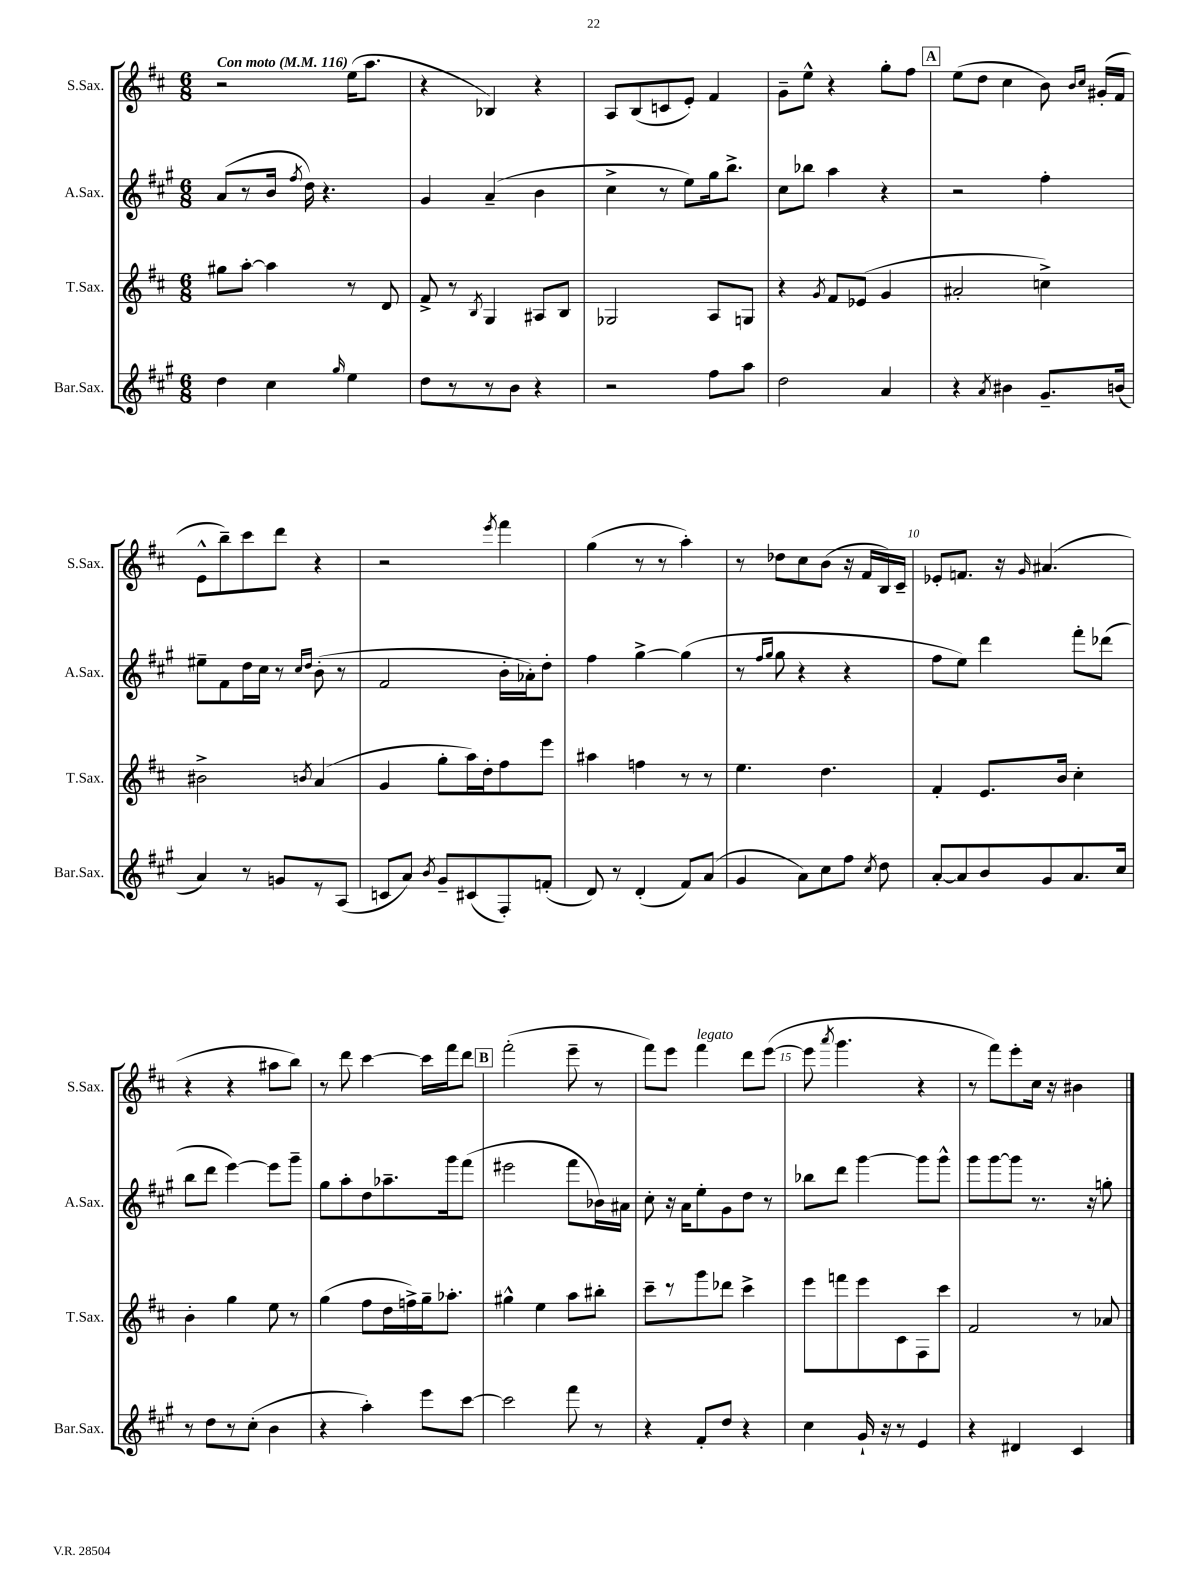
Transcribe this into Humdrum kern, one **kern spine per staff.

**kern	**kern	**kern	**kern
*part4	*part3	*part2	*part1
*staff4	*staff3	*staff2	*staff1
*I"Bar.Sax.	*I"T.Sax.	*I"A.Sax.	*I"S.Sax.
*I'Bar.Sax.	*I'T.Sax.	*I'A.Sax.	*I'S.Sax.
*clefG2	*clefG2	*clefG2	*clefG2
*k[f#c#g#]	*k[f#c#]	*k[f#c#g#]	*k[f#c#]
*M6/8	*M6/8	*M6/8	*M6/8
*MM116	*MM116	*MM116	*MM116
=1	=1	=1	=1
!	!	!	!LO:TX:a:B:t=Con moto
4dd\	8gg#X\L	(8a/L	2r
.	[8aa'\J	8r	.
4cc#\	4aa\]	16b/Jk	.
.	.	8qff#/	.
.	.	16dd\)	.
.	.	4.r	.
16qqgg#/	.	.	.
4ee\	8r	.	(16ee\KL
.	.	.	8.aa\J
.	8d/	.	.
=2	=2	=2	=2
8dd\L	8f#^/	4g#/	4r
8r	8r	.	.
.	8qB/	.	.
8r	4G/	(4a~/	4B-X/)
8b\J	.	.	.
4r	8A#X/L	4b\	4r
.	8B/J	.	.
=3	=3	=3	=3
2r	2G-X/	4cc#^\	8A/L
.	.	.	(8B/
.	.	8r	8cn/
.	.	8ee\L)	8e'/J)
8ff#\L	8A/L	16gg#\k	4f#/
.	.	8.bb^\J	.
8aa\J	8Gn/J	.	.
=4	=4	=4	=4
2dd\	4r	8cc#\L	8g~\L
.	.	8bb-X\J	8ee^^\J
.	8qg/	.	.
.	8f#/L	4aa\	4r
.	(8e-X/J	.	.
4a/	4g/	4r	8gg'\L
.	.	.	8ff#\J
!!LO:REH:place=s1:t=A
=5	=5	=5	=5
4r	2a#X'/	2r	(8ee\L
.	.	.	8dd\J
8qa/	.	.	.
4b#X\	.	.	4cc#\
8.g#~/L	4ccn^\)	4ff#'\	8b\)
.	.	.	16qqb/LL
.	.	.	16qqcc#/JJ
.	.	.	(16g#X'/LL
(16bn/Jk	.	.	16f#/JJ
!!LO:LB:g=z
=6	=6	=6	=6
4a/)	2b#X^\	8ee#X~\L	8e^^\L
.	.	8f#\	8bb~\)
8r	.	16dd\L	8ccc#\
.	.	16cc#\JJ	.
8gn/L	.	8r	8ddd\J
.	.	16qqcc#/LL	.
.	8qbn/	16qqdd/JJ	.
8r	(4a/	(8b'\	4r
(8A/J	.	8r	.
=7	=7	=7	=7
8cn/L	4g/	2f#/	2r
8a/J)	.	.	.
8qb/	.	.	.
8g#~/L	8gg'\L	.	.
(8c#X/	16aa\L)	.	.
.	16dd'\J	.	.
.	.	.	8qeee/
8F#'/)	8ff#\	16b'\LL	4fff#\
.	.	16a-X'\J)	.
(8fn'/J	8eee\J	8dd'\J	.
=8	=8	=8	=8
8d/)	4aa#X\	4ff#\	(4gg\
8r	.	.	.
(4d'/	4ffn\	[4gg#^\	8r
.	.	.	8r
8f#/L)	8r	(4gg#\]	4aa'\)
(8a/J	8r	.	.
=9	=9	=9	=9
4g#/	4.ee\	8r	8r
.	.	16qqff#/LL	.
.	.	16qqgg#/JJ	.
.	.	8gg#\	8dd-X\L
8a\L)	.	4r	8cc#\
8cc#\	4.dd\	.	(8b\J
8ff#\J	.	4r	16r
.	.	.	16f#/LL
8qcc#/	.	.	.
8dd\	.	.	16B/)
.	.	.	16c#~/JJ
=10	=10	=10	=10
[8a'/L	4f#'/	8ff#\L	8e-X'/L
8a/]	.	8ee\J)	8.fn/J
8b/	8.e/L	4ddd\	.
.	.	.	16r
.	.	.	16qqg/
8g#/	.	.	(4.a#X/
.	16b/Jk	.	.
8.a/	4cc#'\	8fff#'\L	.
.	.	(8ddd-X\J	.
16cc#/Jk	.	.	.
!!LO:LB:g=z
=11	=11	=11	=11
8r	4b'\	8bb\L	4r
8dd\L	.	8ddd\J	.
8r	4gg\	[4eee\)	4r
(8cc#'\J	.	.	.
4b\	8ee\	8eee\L]	8aa#X\L
.	8r	8ggg#~\J	8bb\J)
=12	=12	=12	=12
4r	(4gg\	8gg#\L	8r
.	.	8aa'\	8ddd\
4aa'\)	8ff#\L	8dd\	[4ccc#\
.	16dd\L	8.aa-X~\	.
.	16ffn^\)	.	.
8eee\L	16gg~\J	.	16ccc#\LL]
.	8.aa-X'\J	16ggg#\k	16fff#\J
[8ccc#\J	.	(8fff#\J	8ddd\J
!!LO:REH:place=s1:t=B
=13	=13	=13	=13
2ccc#\]	4gg#X^^\	2eee#X\	(2fff#'\
.	4ee\	.	.
8fff#\	8aa\L	8fff#\L	8eee~\
8r	8bb#X'\J	16b-X\L)	8r
.	.	16a#X\JJ	.
=14	=14	=14	=14
4r	8ccc#~\L	8cc#'\	8fff#\L)
.	8r	16r	8eee\J
.	.	16a\KL	.
!	!	!	!LO:TX:a:i:t=legato
8f#'/L	8ggg\	8ee'\	4fff#\
8dd/J	8ddd-X\J	8g#\	.
4r	4ccc#^\	8dd\J	8ddd\L
.	.	8r	([8eee\J
=15	=15	=15	=15
4cc#\	8eee\L	8bb-X\L	8eee\]
.	.	.	8qaaa/
.	8fffn\	8ddd\J	4.ggg\
16g#`/	8eee\	[4ggg#\	.
16r	.	.	.
8r	8c#\	.	.
4e/	8F#\	8ggg#\L]	4r
.	8ccc#\J	8ggg#^^\J	.
=16	=16	=16	=16
4r	2f#/	8ggg#\L	8r
.	.	[8ggg#\	8fff#\L)
4d#X/	.	8ggg#\J]	8eee'\
.	.	8.r	16cc#\Jk
.	.	.	16r
4c#/	8r	.	4b#X\
.	.	16r	.
.	8a-X/	8ggn'\	.
==	==	==	==
*-	*-	*-	*-
